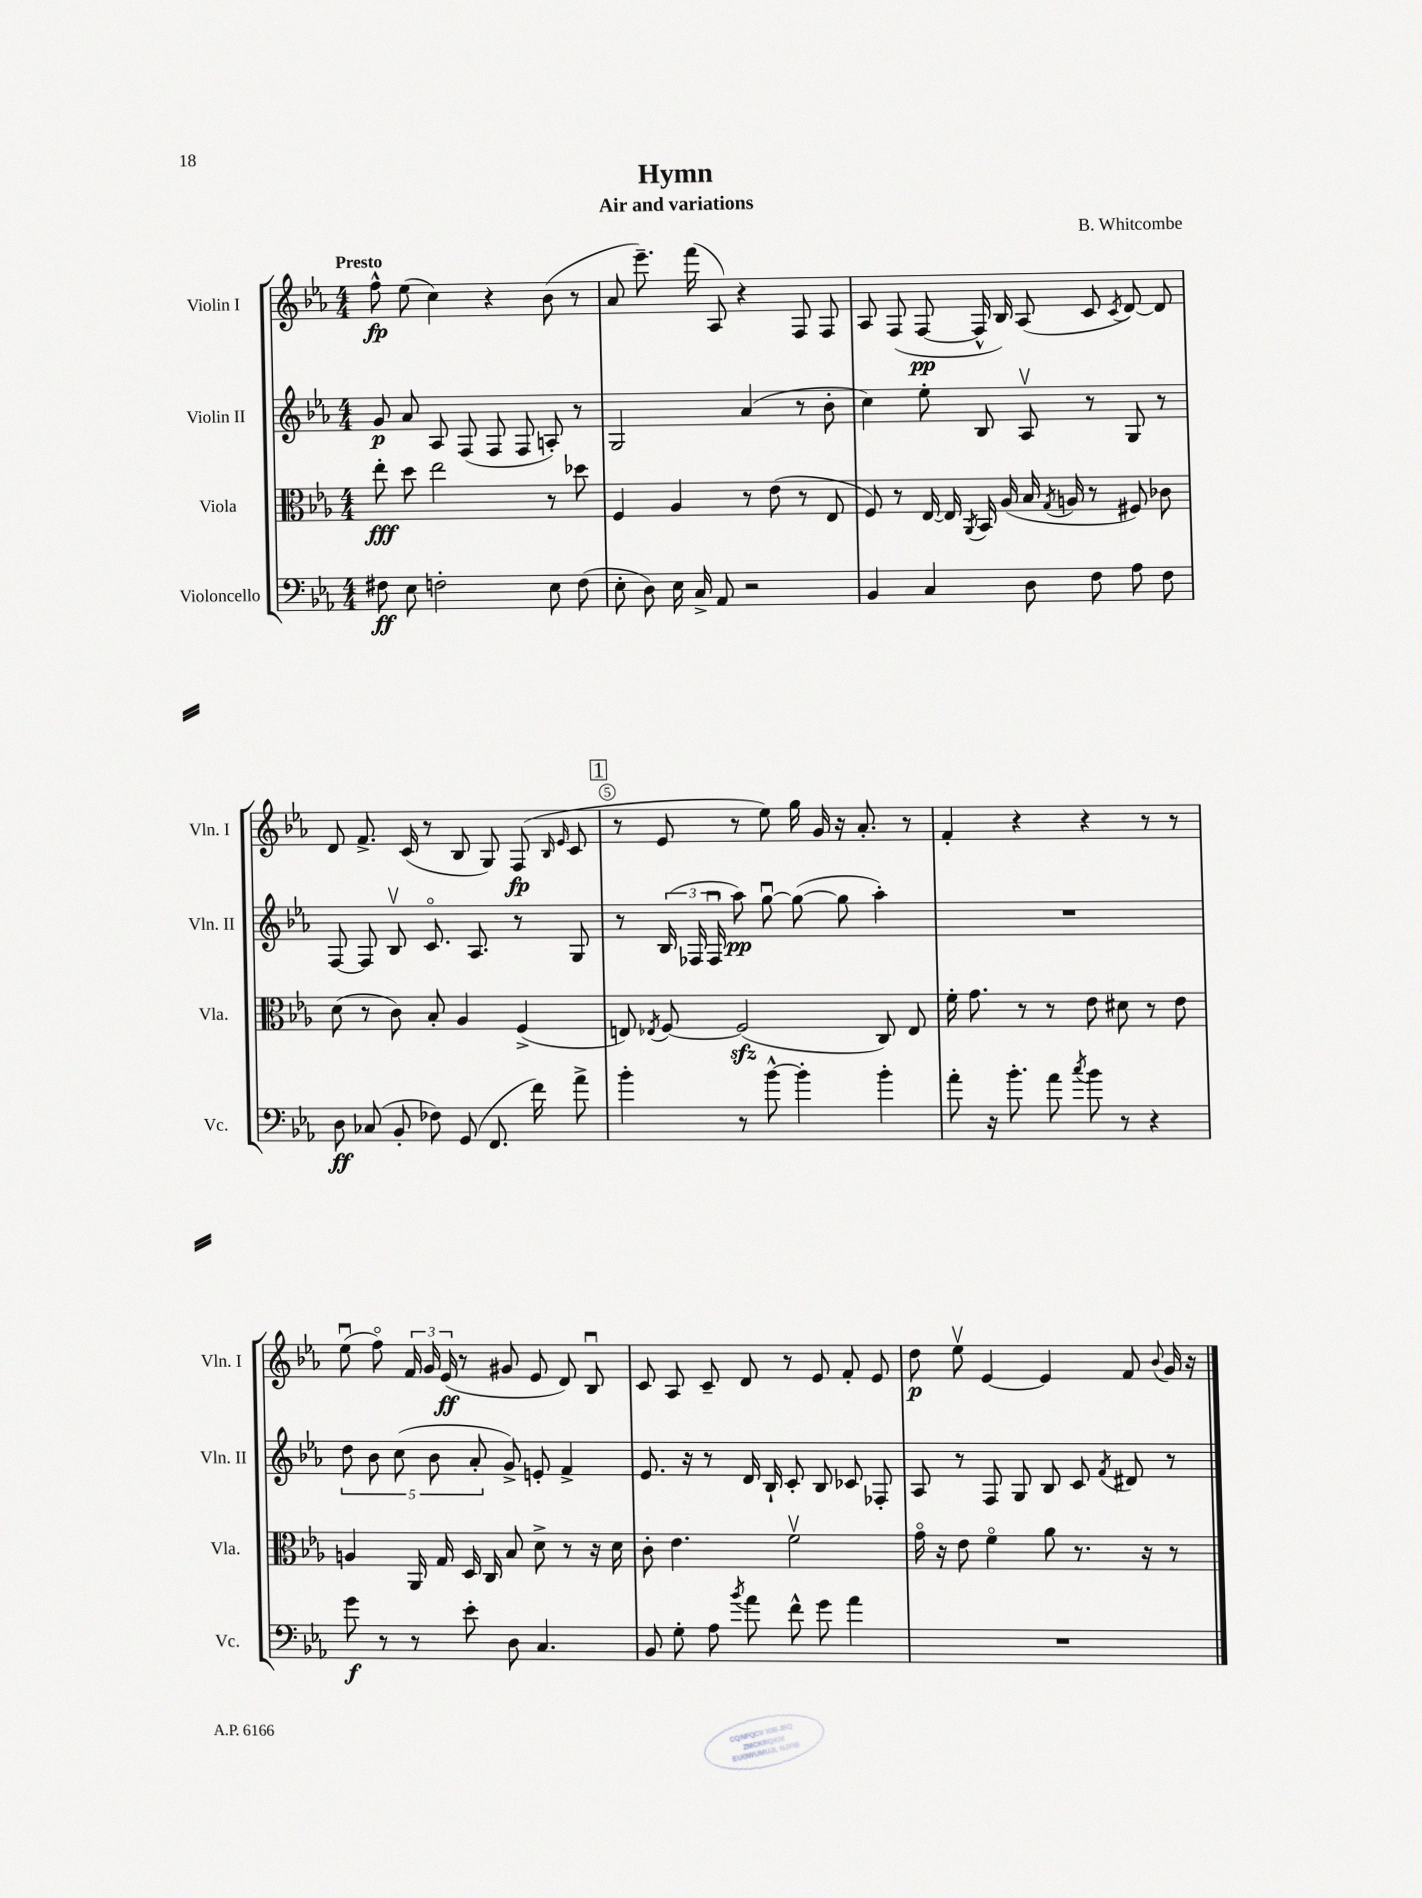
\header { title = "Hymn" composer = "B. Whitcombe" subtitle = "Air and variations" }
<<
\new StaffGroup <<
\new Staff = "s0" \with { instrumentName = "Violin I" shortInstrumentName = "Vln. I" } {
    \clef treble \key ees \major \numericTimeSignature \time 4/4 \tempo "Presto"
    \autoBeamOff f''8-^\fp ees''8( c''4) r4 bes'8( r8 |
    aes'8 ees'''8.--) f'''16( aes8) r4 f8 f8 |
    aes8 f8( f8~\pp f16-^ bes16) aes8( c'8 \acciaccatura { c'8 } d'8~) d'8 |
    d'8 f'8.-> c'16( r8 bes8 g8) f8\fp( \grace { bes16 ees'16 } c'8 |
    \mark \markup { \box "1" } r8 ees'8 r8 ees''8) g''16 g'16 r16 aes'8.-. r8 |
    f'4-. r4 r4 r8 r8 |
    ees''8\downbow( f''8\flageolet) \tuplet 3/2 { f'16 g'16 ees'16\ff( } r8 gis'8 ees'8 d'8) bes8\downbow |
    c'8 aes8 c'8-- d'8 r8 ees'8 f'8-. ees'8 |
    d''8\p ees''8\upbow ees'4~ ees'4 f'8 \appoggiatura { bes'8 } g'16 r16 \bar "|." |
}
\new Staff = "s1" \with { instrumentName = "Violin II" shortInstrumentName = "Vln. II" } {
    \clef treble \key ees \major \numericTimeSignature \time 4/4
    \autoBeamOff g'8\p aes'8 aes8 f8( f8 f8 a8-.) r8 |
    g2 aes'4( r8 bes'8-. |
    c''4) ees''8-. bes8 aes8\upbow r8 g8 r8 |
    f8~ f8 bes8\upbow c'8.\flageolet aes8. r8 g8 |
    \mark \markup { \box "1" } r8 \tuplet 3/2 { bes16( fes16 fes16\downbow } aes''8\pp) g''8~\downbow g''8~( g''8 aes''4-.) |
    R1 |
    \tuplet 5/4 { d''8 bes'8 c''8( bes'8 aes'8-. } g'8->) e'8-. f'4-> |
    ees'8. r16 r8 d'16 bes16-! c'8-. bes8 ces'8 fes8-. |
    aes8 r8 f8 g8 bes8 c'8 \acciaccatura { f'8 } dis'8 r8 \bar "|." |
}
\new Staff = "s2" \with { instrumentName = "Viola" shortInstrumentName = "Vla." } {
    \clef alto \key ees \major \numericTimeSignature \time 4/4
    \autoBeamOff ees''8-.\fff d''8 ees''2 r8 des''8 |
    f4 aes4 r8 ees'8( r8 ees8 |
    f8) r8 ees16~ ees16 \acciaccatura { aes,8 } bes,16 aes16( bes16 \acciaccatura { g8 } a16 r8 fis8) ces'8 |
    d'8( r8 c'8) bes8-. aes4 f4->( |
    \mark \markup { \box "1" } e8) \acciaccatura { ees8 } f8~ f2\sfz( c8) ees8 |
    f'16-. g'8. r8 r8 ees'8 dis'8 r8 ees'8 |
    a4 aes,16 g16 d16 c16 bes8 d'8-> r8 r16 d'16 |
    c'8-. ees'4. f'2\upbow |
    g'16\flageolet r16 ees'8 f'4\flageolet aes'8 r8. r16 r8 \bar "|." |
}
\new Staff = "s3" \with { instrumentName = "Violoncello" shortInstrumentName = "Vc." } {
    \clef bass \key ees \major \numericTimeSignature \time 4/4
    \autoBeamOff fis8\ff ees8 f2-. ees8 f8( |
    ees8-. d8) ees16 c16-> aes,8 r2 |
    bes,4 c4 d8 f8 aes8 f8 |
    d8\ff ces8( bes,8-. fes8) g,8( f,8. f'16) aes'8-> |
    \mark \markup { \box "1" } bes'4-. r8 bes'8~-^ bes'4-. bes'4-. |
    aes'8-. r16 bes'8.-. aes'8 \acciaccatura { c''8 } bes'8 r8 r4 |
    g'8\f r8 r8 ees'8-. d8 c4. |
    bes,8 g8-. aes8 \acciaccatura { bes'8 } aes'8 f'8-^ g'8 aes'4 |
    R1 \bar "|." |
}
>>
>>
\layout { \context { \Score \override BarNumber.break-visibility = ##(#f #t #t) barNumberVisibility = #(every-nth-bar-number-visible 5) \override BarNumber.stencil = #(make-stencil-circler 0.1 0.3 ly:text-interface::print) } }
